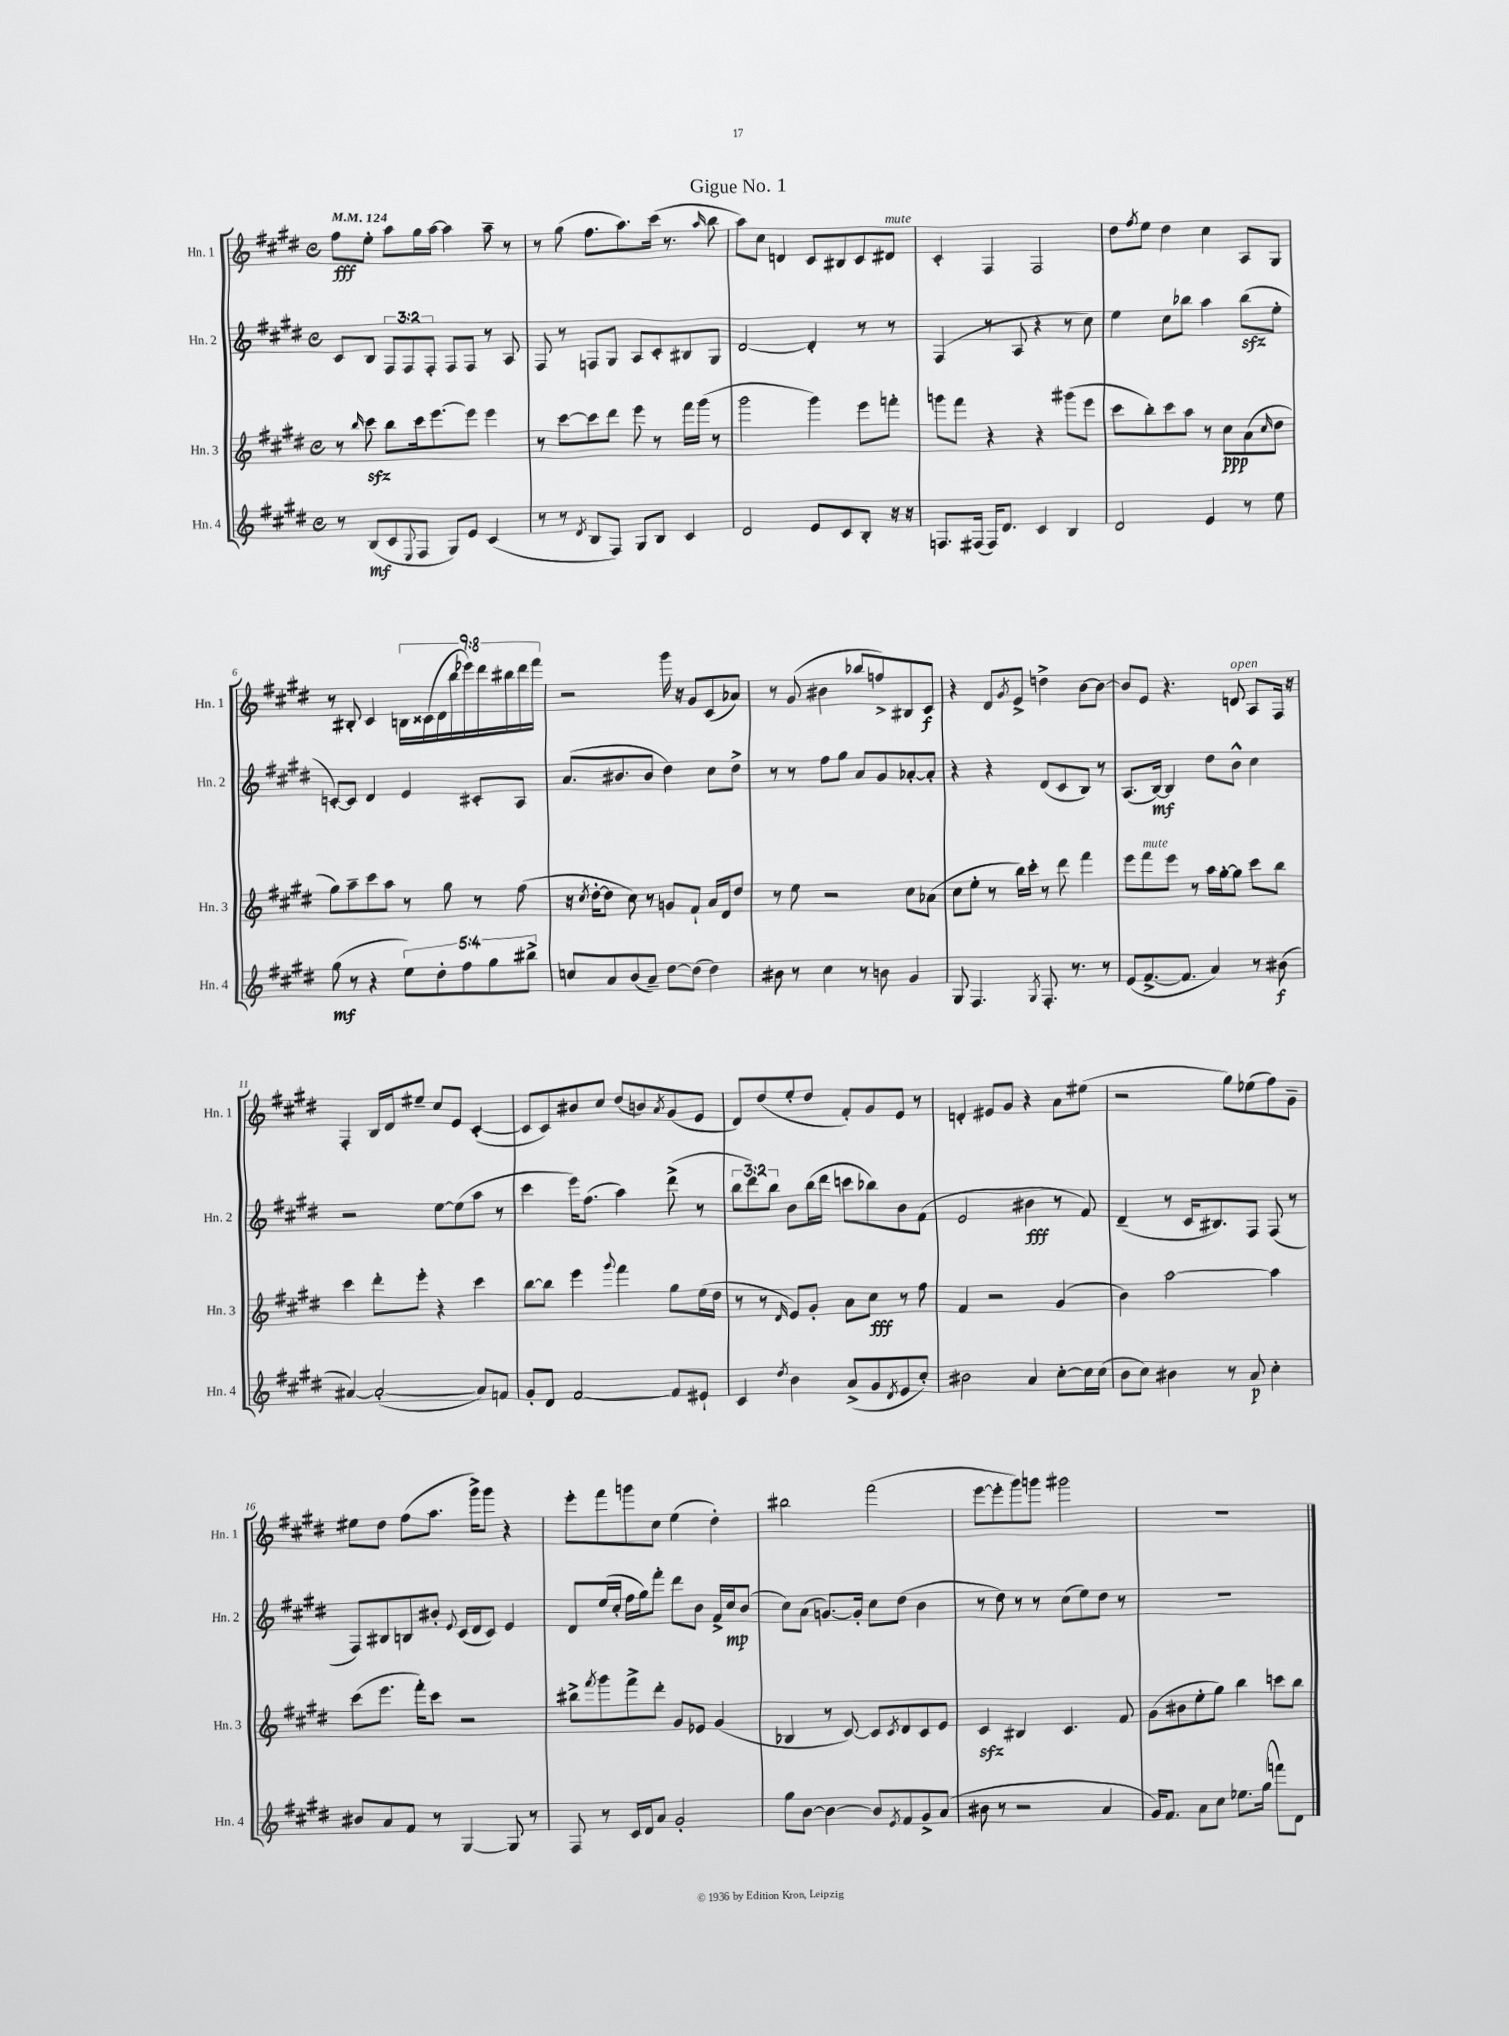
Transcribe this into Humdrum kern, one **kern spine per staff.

**kern	**dynam	**kern	**dynam	**kern	**dynam	**kern	**dynam
*part4	*part4	*part3	*part3	*part2	*part2	*part1	*part1
*staff4	*staff4	*staff3	*staff3	*staff2	*staff2	*staff1	*staff1
*I"Hn. 4	*	*I"Hn. 3	*	*I"Hn. 2	*	*I"Hn. 1	*
*I'Hn. 4	*	*I'Hn. 3	*	*I'Hn. 2	*	*I'Hn. 1	*
*clefG2	*	*clefG2	*	*clefG2	*	*clefG2	*
*k[f#c#g#d#]	*	*k[f#c#g#d#]	*	*k[f#c#g#d#]	*	*k[f#c#g#d#]	*
*M4/4	*	*M4/4	*	*M4/4	*	*M4/4	*
*met(c)	*	*met(c)	*	*met(c)	*	*met(c)	*
*MM124	*	*MM124	*	*MM124	*	*MM124	*
=1	=1	=1	=1	=1	=1	=1	=1
8r	.	8r	.	8c#/L	.	8ff#\L	fff
.	.	16qqbb/	.	.	.	.	.
(8B/L	mf	8ccc#zz\	.	8B/J	.	8ee'\J	.
8c#/	.	8bb\L	.	12F#/L	.	8aa\L	.
.	.	.	.	12F#/	.	.	.
8qqE/	.	.	.	.	.	.	.
8F#/J	.	16ccc#\k	.	.	.	16gg#\L	.
.	.	.	.	12F#'/J	.	.	.
.	.	[8.eee\	.	.	.	[16aa\JJ	.
8G#/L)	.	.	.	8F#/L	.	4aa\]	.
8e/J	.	8eee\J]	.	8F#/J	.	.	.
(4c#/	.	4eee\	.	8r	.	8aa~\	.
.	.	.	.	8A/	.	8r	.
=2	=2	=2	=2	=2	=2	=2	=2
8r	.	8r	.	8F#/	.	8r	.
8r	.	[8ccc#\L	.	8r	.	(8gg#\	.
8qd#/	.	.	.	.	.	.	.
8B/L	.	8ccc#\]	.	8Fn/L	.	8.ff#\L	.
8F#/J)	.	8ddd#\J	.	8G#/J	.	.	.
.	.	.	.	.	.	8.aa\)	.
8G#/L	.	8eee\	.	8A/L	.	.	.
8B/J	.	8r	.	8c#'/	.	(16ccc#\Jk	.
.	.	.	.	.	.	8.r	.
4c#/	.	16fff#\LL	.	8B#X/	.	.	.
.	.	(16ggg#\JJ	.	.	.	.	.
.	.	.	.	.	.	16qqaa/	.
.	.	8r	.	8G#/J	.	8bb\	.
=3	=3	=3	=3	=3	=3	=3	=3
2d#/	.	2ggg#\	.	[2d#/	.	8aa\L)	.
.	.	.	.	.	.	8cc#\J	.
.	.	.	.	.	.	4dn/	.
8e/L	.	4ggg#\)	.	4d#'/]	.	8c#/L	.
8c#/	.	.	.	.	.	8B#X/	.
8B'/J	.	8eee\L	.	8r	.	8c#/	.
!	!	!	!	!	!	!LO:TX:a:i:t=mute	!
16r	.	8fffn'\J	.	8r	.	8d#X/J	.
16r	.	.	.	.	.	.	.
=4	=4	=4	=4	=4	=4	=4	=4
8.Fn/L	.	8gggn\L	.	(4F#/	.	4c#'/	.
.	.	8fff#\J	.	.	.	.	.
(16F#X/Jk	.	.	.	.	.	.	.
16F#/KL)	.	4r	.	8r	.	4F#/	.
8.d#/J	.	.	.	.	.	.	.
.	.	.	.	8A/	.	.	.
4c#/	.	4r	.	4r	.	2F#/	.
4B/	.	(8ggg#X\L	.	8r	.	.	.
.	.	8eee\J	.	8cc#\)	.	.	.
=5	=5	=5	=5	=5	=5	=5	=5
2d#/	.	8ccc#\L	.	4ee\	.	8dd#\L	.
.	.	.	.	.	.	8qff#/	.
.	.	8bb'\)	.	.	.	8ee\J	.
.	.	8ccc#\	.	8cc#\L	.	4dd#\	.
.	.	8aa\J	.	8bb-X\J	.	.	.
4e/	.	8r	.	4aa\	.	4cc#\	.
.	.	8cc#\L	ppp	.	.	.	.
8r	.	(8a\	.	(8bb-zz\L	.	8A/L	.
.	.	16qqcc#/	.	.	.	.	.
8ee\	.	8dd#\J	.	8ee'\J	.	8G#/J	.
!!LO:LB:g=z
=6	=6	=6	=6	=6	=6	=6	=6
(8gg#\	mf	8gg#\L)	.	[8cn'/L)	.	8r	.
8r	.	8aa~\	.	8c/J]	.	8B#X'/	.
4r	.	8ccc#\	.	4d#/	.	4c#/	.
.	.	8aa\J	.	.	.	.	.
10ee\L)	.	8r	.	4e/	.	18Bn\LL	.
.	.	.	.	.	.	(18c##X\	.
10dd#'\	.	.	.	.	.	.	.
.	.	.	.	.	.	18d#\	.
.	.	8gg#\	.	.	.	.	.
.	.	.	.	.	.	18bb\	.
10ff#\	.	.	.	.	.	.	.
.	.	.	.	.	.	18eee-X\)	.
.	.	8r	.	8c#X'/L	.	.	.
.	.	.	.	.	.	18ddd#\	.
10gg#\	.	.	.	.	.	.	.
.	.	.	.	.	.	18bb#X\	.
.	.	(8ff#\	.	8A/J	.	.	.
.	.	.	.	.	.	18ddd#\	.
10bb#X^\J	.	.	.	.	.	.	.
.	.	.	.	.	.	18fff#\JJ	.
=7	=7	=7	=7	=7	=7	=7	=7
8ccn/L	.	16r	.	(8.a/L	.	2r	.
.	.	8qcc#/	.	.	.	.	.
.	.	[16dd#'\KL	.	.	.	.	.
8a/	.	8dd#\J]	.	.	.	.	.
.	.	.	.	8.b#X/	.	.	.
(8b/	.	8cc#\)	.	.	.	.	.
8a~/J)	.	8r	.	8b#/J	.	.	.
[8dd#\L	.	8gn/L	.	4dd#\)	.	16ggg#\	.
.	.	.	.	.	.	16r	.
(8dd#\J]	.	8f#`/J	.	.	.	8g#/L	.
4dd#\)	.	16a/LL	.	8cc#\L	.	(8c#/	.
.	.	16d#/J	.	.	.	.	.
.	.	8dd#/J	.	8dd#^\J	.	8a-X/J)	.
=8	=8	=8	=8	=8	=8	=8	=8
8b#X\	.	8r	.	8r	.	8r	.
8r	.	8ee\	.	8r	.	(8g#/	.
4cc#\	.	2r	.	8ff#\L	.	4b#X\	.
.	.	.	.	8gg#\J	.	.	.
8r	.	.	.	8a/L	.	8bb-X/L	.
8bn\	.	.	.	8g#/	.	8ffn^/)	.
4g#/	.	8cc#\L	.	[8a-X'/	.	8B#X/	.
.	.	(8a-X\J	.	8a-'/J]	.	8c#/J	f
=9	=9	=9	=9	=9	=9	=9	=9
8G#/	.	8cc#\L	.	4r	.	4r	.
4.F#/	.	8ee'\J	.	.	.	.	.
.	.	8r	.	4r	.	8d#/L	.
.	.	.	.	.	.	8qg#/	.
.	.	16bb\LL)	.	.	.	8e^/J	.
.	.	16ccc#'\JJ	.	.	.	.	.
8qG#/	.	.	.	.	.	.	.
8.F#'/	.	8r	.	(8d#/L	.	4ddn^\	.
.	.	8ddd#\	.	8c#/	.	.	.
8.r	.	.	.	.	.	.	.
.	.	4fff#\	.	8B/J)	.	[8b\L	.
8r	.	.	.	8r	.	8b\J_	.
=10	=10	=10	=10	=10	=10	=10	=10
(8e/L	.	8eee\L	.	(8.A/L	.	8b/L]	.
!	!	!LO:TX:a:i:t=mute	!	!	!	!	!
[8.f#^/	.	8fff#\	.	.	.	8e/J	.
.	.	.	.	[16B/Jk)	mf	.	.
.	.	8eee\J	.	4B/]	.	4.r	.
8.f#/J]	.	.	.	.	.	.	.
.	.	8r	.	.	.	.	.
4a/)	.	16aa\LL	.	8dd#\L	.	.	.
.	.	[16gg#'\J	.	.	.	.	.
!	!	!	!	!	!	!LO:TX:a:i:t=open	!
.	.	8gg#\J]	.	8b^^\J	.	8dn/	.
8r	.	8ccc#\L	.	4cc#\	.	8A/L	.
(8b#X\	f	8bb\J	.	.	.	16F#/Jk	.
.	.	.	.	.	.	16r	.
!!LO:LB:g=z
=11	=11	=11	=11	=11	=11	=11	=11
[4a#X/)	.	4ccc#\	.	2r	.	4F#'/	.
(2a#'/_	.	8ddd#'\L	.	.	.	16B/LL	.
.	.	.	.	.	.	16d#/J	.
.	.	8eee'\J	.	.	.	8ee#X~/J	.
.	.	4r	.	[8ee\L	.	8cc#/L	.
.	.	.	.	(8ee\]	.	8e/J	.
8a#/L])	.	4ccc#\	.	8aa\J	.	([4c#'/	.
8fn/J	.	.	.	8r	.	.	.
=12	=12	=12	=12	=12	=12	=12	=12
8g#'/L	.	[8bb\L	.	4ccc#\	.	8c#/L]	.
8d#/J	.	8bb\J]	.	.	.	8c#/)	.
[2f#/	.	4eee\	.	16eee\KL)	.	8b#X/	.
.	.	.	.	(8.ff#\J	.	.	.
.	.	.	.	.	.	8cc#/J	.
.	.	8qqggg#/	.	.	.	.	.
.	.	4fff#\	.	4aa\)	.	(8dd#/L	.
.	.	.	.	.	.	8bn/)	.
.	.	.	.	.	.	8qa/	.
8f#/L]	.	8gg#\L	.	(8ddd#^\	.	(8g#/	.
8e#X`/J	.	(16ee\L	.	8r	.	8e/J	.
.	.	16dd#\JJ	.	.	.	.	.
=13	=13	=13	=13	=13	=13	=13	=13
4c#/	.	8r	.	12bb\L	.	8d#/L)	.
.	.	.	.	12ddd#\)	.	.	.
.	.	8r	.	.	.	(8dd#/	.
.	.	.	.	12bb\J	.	.	.
8qdd#/	.	16qqd#/	.	.	.	.	.
4b\	.	8e/L)	.	8b\L	.	8ee'/	.
.	.	8g#'/J	.	(16bb\L	.	8dd#/J	.
.	.	.	.	16ddd#\JJ	.	.	.
(8a^/L	.	8a\L	.	8cccn\L	.	8f#'/L)	.
8g#/	.	8cc#\J	fff	8bb-X\)	.	8g#/	.
8qd#/	.	.	.	.	.	.	.
8e/	.	8r	.	8b\	.	8e/J	.
8cc#'/J)	.	8ff#\	.	(8f#\J	.	8r	.
=14	=14	=14	=14	=14	=14	=14	=14
2b#X\	.	4f#/	.	2e/	.	4dn'/	.
.	.	2r	.	.	.	8e#X/L	.
.	.	.	.	.	.	8g#/J	.
4a/	.	.	.	4b#X\	fff	4r	.
[8cc#'\L	.	(4g#/	.	8r	.	8a\L	.
16cc#\L]	.	.	.	8f#/)	.	(8ee#X\J	.
(16cc#\JJ	.	.	.	.	.	.	.
=15	=15	=15	=15	=15	=15	=15	=15
8b\L	.	4b\)	.	(4d#~/	.	2r	.
8cc#\J)	.	.	.	.	.	.	.
4b#X\	.	[2aa\	.	8r	.	.	.
.	.	.	.	16c#/KL	.	.	.
.	.	.	.	8.B#X/)	.	.	.
8r	.	.	.	.	.	8gg#\L)	.
8a/	p	.	.	8F#/J	.	(8ee-X\	.
4cc#'\	.	4aa\]	.	(8F#/	.	8ff#\)	.
.	.	.	.	8r	.	8g#~\J	.
!!LO:LB:g=z
=16	=16	=16	=16	=16	=16	=16	=16
8b#X/L	.	(8ccc#\L	.	8F#/L)	.	8ee#X\L	.
8a/	.	8.eee\J	.	8B#X/	.	8dd#\J	.
8f#/J	.	.	.	8Bn/	.	(8ff#\L	.
.	.	16fff#'\KL)	.	.	.	.	.
8r	.	8ccc#\J	.	8b#X'/J	.	8.aa\J	.
.	.	.	.	8qqe/	.	.	.
[4G#/	.	2r	.	(16c#/LL	.	.	.
.	.	.	.	16d#/J	.	16ggg#^\KL)	.
.	.	.	.	8c#/J)	.	8ggg#\J	.
8G#/]	.	.	.	4e/	.	4r	.
8r	.	.	.	.	.	.	.
=17	=17	=17	=17	=17	=17	=17	=17
8F#/	.	8bb#X^\L	.	8d#/L	.	8eee'\L	.
.	.	8qfff#/	.	.	.	.	.
8r	.	8ggg#\	.	(16ee/L	.	8fff#\	.
.	.	.	.	16cc#'/JJ	.	.	.
16c#/LL	.	8fff#^\	.	16ff#\LL	.	8gggn\	.
16d#/J	.	.	.	16gg#\J)	.	.	.
8a/J	.	8ddd#'\J	.	8fff#'\J	.	8cc#\J	.
2g#'/	.	8g#/L	.	8ddd#\L	.	(4ee\	.
.	.	8e-X/J	.	8b\J	.	.	.
.	.	(4g#/	.	16f#^/LL	.	4dd#'\)	.
.	.	.	.	16cc#/J	mp	.	.
.	.	.	.	(8b/J	.	.	.
=18	=18	=18	=18	=18	=18	=18	=18
8gg#\L	.	4B-X/	.	8cc#\L)	.	2bb#X\	.
[8b\J	.	.	.	(8a\J	.	.	.
4b\_	.	8r	.	[8.gn/L)	.	.	.
.	.	[8c#/)	.	.	.	.	.
.	.	.	.	16g'/Jk]	.	.	.
8b/L]	.	8c#/L]	.	8cc#\L	.	(2fff#\	.
8qe/	.	8qc#/	.	.	.	.	.
8f#/	.	8d#/	.	(8dd#\J	.	.	.
8g#^/	.	8c#/	.	4b\	.	.	.
(8a/J	.	8e/J	.	.	.	.	.
=19	=19	=19	=19	=19	=19	=19	=19
8b#X\	.	4c#zz/	.	8r	.	[8eee\L	.
8r	.	.	.	8dd#\)	.	8eee'\]	.
2r	.	4B#X/	.	8r	.	8ggg#\)	.
.	.	.	.	8r	.	8gggn\J	.
.	.	4.c#/	.	(8cc#\L	.	2ggg#X\	.
.	.	.	.	8ee\)	.	.	.
4a/	.	.	.	8dd#\J	.	.	.
.	.	8f#/	.	8r	.	.	.
=20	=20	=20	=20	=20	=20	=20	=20
16g#/KL)	.	(8g#\L	.	1r	.	1r	.
8.f#/J	.	.	.	.	.	.	.
.	.	8b#X\	.	.	.	.	.
8a\L	.	8ee'\	.	.	.	.	.
8cc#\J	.	8gg#\J)	.	.	.	.	.
8.ee-X\L	.	4bb\	.	.	.	.	.
(16gg#\Jk	.	.	.	.	.	.	.
8fffn\L)	.	8cccn\L	.	.	.	.	.
8d#\J	.	8bb\J	.	.	.	.	.
==	==	==	==	==	==	==	==
*-	*-	*-	*-	*-	*-	*-	*-
